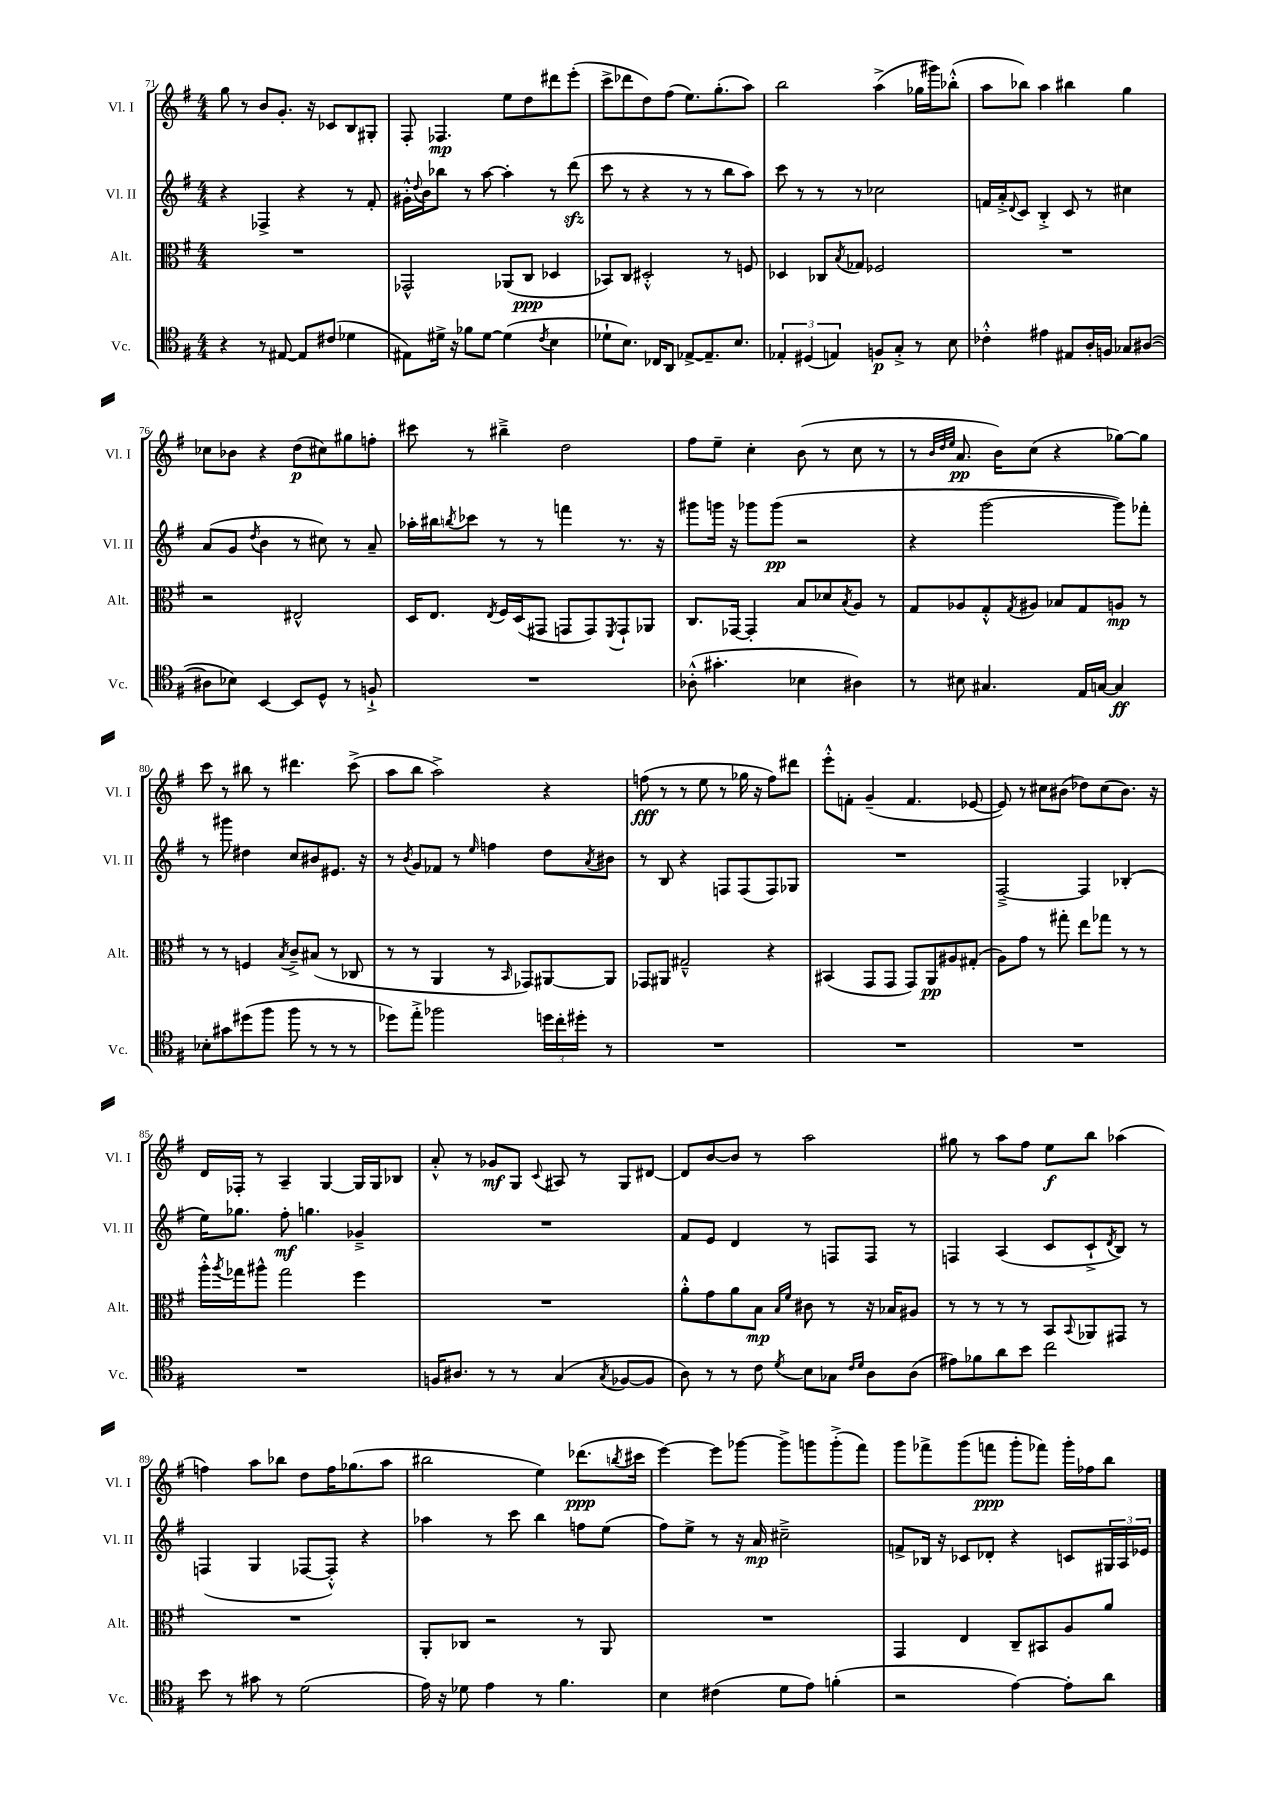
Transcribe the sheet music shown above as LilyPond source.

<<
\new StaffGroup <<
\new Staff = "s0" \with { instrumentName = "Vl. I" shortInstrumentName = "Vl. I" } {
    \clef treble \key g \major \numericTimeSignature \time 4/4
    g''8 r8 b'8 g'8.-. r16 ces'8 b8 gis8-. |
    fis8-. fes4.\mp e''8 d''8 dis'''8 e'''8-.( |
    c'''8-> des'''8 d''8) fis''8( e''8.) g''8.-.( a''8) |
    b''2 a''4->( ges''16 gis'''16) bes''8-.-^( |
    a''8 bes''8) a''4 bis''4 g''4 |
    ces''8 bes'8 r4 d''8\p( cis''8) gis''8 f''8-. |
    cis'''8 r8 bis''4---> d''2 |
    fis''8 e''8-- c''4-. b'8( r8 c''8 r8 |
    r8 \grace { b'32 d''32 e''32 } a'8.\pp b'16) c''8( r4 ges''8~) ges''8 |
    c'''8 r8 bis''8 r8 dis'''4. c'''8->( |
    a''8 b''8 a''2->) r4 |
    f''8\fff( r8 r8 e''8 r8 ges''16 r16 f''8) dis'''8 |
    e'''8-.-^ f'8-. g'4--( f'4. ees'8~ |
    ees'8) r8 cis''8 bis'8( des''8) cis''8( bis'8.) r16 |
    d'16 fes16-. r8 a4-- g4~ g16 g16 bes8 |
    a'8-.-^ r8 ges'8\mf g8 \appoggiatura { c'8 } ais8 r8 g8 dis'8~ |
    dis'8 b'8~ b'8 r8 a''2 |
    gis''8 r8 a''8 fis''8 e''8\f b''8 aes''4( |
    f''4) a''8 bes''8 d''8 f''16 ges''8.( a''8 |
    bis''2 e''4) des'''8.\ppp( \acciaccatura { b''8 } cis'''16 |
    e'''4~) e'''8 ges'''8~ ges'''8-> g'''8 g'''8-.->( fis'''8) |
    g'''8 fes'''8-> g'''8( f'''8\ppp g'''8-. fes'''8) g'''16-. fes''16 b''8 \bar "|." |
}
\new Staff = "s1" \with { instrumentName = "Vl. II" shortInstrumentName = "Vl. II" } {
    \clef treble \key g \major \numericTimeSignature \time 4/4
    r4 fes4-> r4 r8 fis'8-. |
    gis'16-.-^ \appoggiatura { d''8 } b'16 bes''8 r8 a''8~ a''4-. r8 d'''8\sfz( |
    c'''8 r8 r4 r8 r8 b''8 a''8) |
    c'''8 r8 r8 r8 ces''2 |
    f'16 a'16-.-> \appoggiatura { d'8 } c'8 b4-.-> c'8 r8 cis''4 |
    a'8( g'8 \acciaccatura { d''8 } b'4 r8 cis''8) r8 a'8-- |
    aes''16-. bis''16 \acciaccatura { b''8 } ces'''8 r8 r8 f'''4 r8. r16 |
    gis'''8 g'''16 r16 ges'''8 ges'''8\pp( r2 |
    r4 g'''2~ g'''8) fes'''8-. |
    r8 gis'''8 dis''4 c''8 bis'8 eis'8. r16 |
    r8 \acciaccatura { b'8 } g'8 fes'8 r8 \grace { e''16 } f''4 d''8 \acciaccatura { a'8 } bis'8 |
    r8 b8 r4 f8 f8( f8) ges8 |
    R1 |
    fis2~---> fis4 bes4-.( |
    e''16) ges''8. fis''8-.\mf g''4. ges'4---> |
    R1 |
    fis'8 e'8 d'4 r8 f8 f8 r8 |
    f4 a4( c'8 c'8-!-> \acciaccatura { d'8 } b8) r8 |
    f4( g4 fes8~ fes8-.-^) r4 |
    aes''4 r8 c'''8 b''4 f''8 e''8( |
    fis''8) e''8-> r8 r16 a'16\mp cis''2---> |
    f'8-> bes16 r16 ces'8 des'8-. r4 c'8 \tuplet 3/2 { gis16 a16 ees'16 } \bar "|." |
}
\new Staff = "s2" \with { instrumentName = "Alt." shortInstrumentName = "Alt." } {
    \clef alto \key g \major \numericTimeSignature \time 4/4
    R1 |
    ges,2-^ aes,8( c8\ppp des4 |
    bes,8) c8 dis2-.-^ r8 f8 |
    des4 ces8 \acciaccatura { b8 } ges8 fes2 |
    R1 |
    r2 eis2-^ |
    d16 e8. \acciaccatura { e8 } fis16 d16( gis,8 g,8 g,8) \acciaccatura { fis,8 } g,8-! aes,8 |
    c8. ges,16~ ges,4-. b8 des'8 \acciaccatura { b8 } a8 r8 |
    g8 aes8 g8-.-^ \acciaccatura { g8 } ais8 bes8 g8 a8\mp r8 |
    r8 r8 f4 \acciaccatura { b8 } c'8---> bis8( r8 ces8 |
    r8 r8 a,4 r8 \grace { b,16 } ges,8) ais,8~ ais,8 |
    ges,8 ais,8 gis2---^ r4 |
    bis,4( g,8 g,8 g,8) a,8\pp ais8 gis8-.( |
    a8) g'8 r8 gis''8-. e''8 ges''8 r8 r8 |
    a''16-.-^ \acciaccatura { a''8 } ges''16 ais''8-^ ges''2 fis''4 |
    R1 |
    a'8-.-^ g'8 a'8 b8\mp \grace { b16 fis'16 } cis'8 r8 r16 bes16 ais8 |
    r8 r8 r8 r8 b,8 \appoggiatura { b,8 } aes,8 gis,8 r8 |
    R1 |
    a,8-. ces8 r2 r8 a,8 |
    R1 |
    g,4 e4 c8-- bis,8 a8 a'8 \bar "|." |
}
\new Staff = "s3" \with { instrumentName = "Vc." shortInstrumentName = "Vc." } {
    \clef tenor \key g \major \numericTimeSignature \time 4/4
    r4 r8 eis8~ eis8 cis'8( des'4 |
    eis8) dis'16-> r16 fes'8 dis'8~ dis'4( \acciaccatura { c'8 } b4 |
    des'8-! b8.) ces16 a,8 ees8~-> ees8.-- b8. |
    \tuplet 3/2 { ees4-. dis4( e4) } f8\p g8-.-> r8 b8 |
    ces'4-.-^ eis'4 eis8 a16-. f16 ges8 ais8~( |
    ais8 bes8) b,4~ b,8 d8-^ r8 f8-!-> |
    R1 |
    aes8-.-^( gis'4.-. bes4 ais4) |
    r8 bis8 gis4. e16 g16~ g4\ff |
    bes8-. gis'8 dis''8( fis''8 fis''8 r8 r8 r8 |
    des''8) e''8-.-> fes''2 \tuplet 3/2 { d''16 c''16-. dis''16-. } r8 |
    R1 |
    R1 |
    R1 |
    R1 |
    f16 ais8. r8 r8 g4( \acciaccatura { g8 } fes8~ fes8 |
    a8) r8 r8 c'8 \acciaccatura { d'8 } b8 ges8 \grace { c'16 d'16 } a8 a8( |
    eis'8) fes'8 a'8 b'8 c''2 |
    b'8 r8 gis'8 r8 d'2( |
    e'16) r16 des'8 e'4 r8 fis'4. |
    b4 cis'4( d'8 e'8) f'4-.( |
    r2 e'4~) e'8-. a'8 \bar "|." |
}
>>
>>
\layout { \context { \Score currentBarNumber = #71 } }
